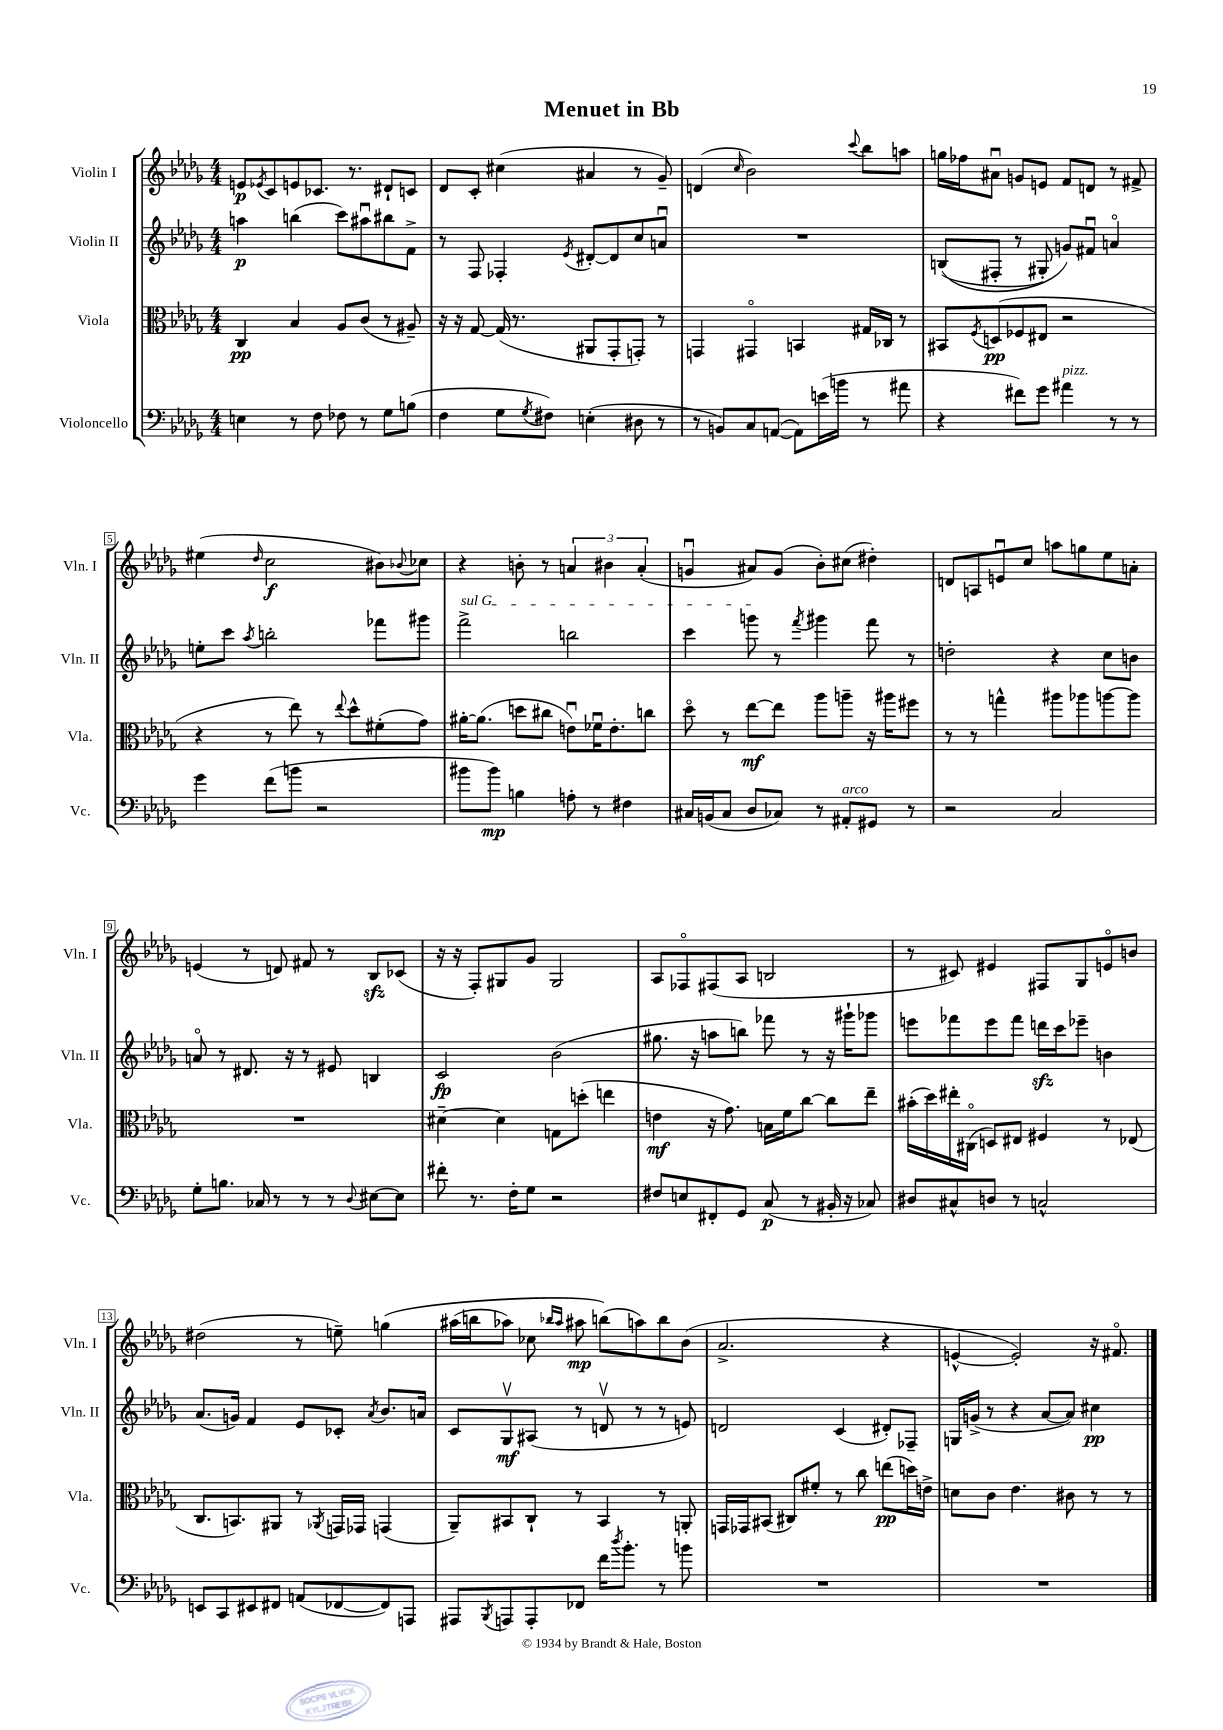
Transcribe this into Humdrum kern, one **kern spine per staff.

**kern	**kern	**kern	**kern
*staff4	*staff3	*staff2	*staff1
*clefF4	*clefC3	*clefG2	*clefG2
*k[b-e-a-d-g-]	*k[b-e-a-d-g-]	*k[b-e-a-d-g-]	*k[b-e-a-d-g-]
*M4/4	*M4/4	*M4/4	*M4/4
4E	4C	4aa	8e
.	.	.	8qe-
.	.	.	8c
8r	4B-	(4bb	8e
8F	.	.	8.c-
8F-	8A-	8ccc)	.
.	.	.	8.r
8r	(8c	8aa#u	.
8G-	8r	8bb#	8d#`
(8B	8A#~)	8f^	8c
=	=	=	=
4F	16r	8r	8d-
.	16r	.	.
.	[8G-	8F	8c'
8G-	(16G-]	4F-'	(4cc#
.	8.r	.	.
8qG-	.	.	.
8F#)	.	.	.
.	.	8qe-	.
(4E'	8AA#	[8d#'	4a#
.	8GG-'	8d#]	.
8D#	8GG')	8cc	8r
8r	8r	8au	8g-~)
=	=	=	=
8r	4GG	1r	(4d
8BB)	.	.	.
.	.	.	16qqcc
8C	4GG#o	.	2b-)
([8AA	.	.	.
8AA])	4BB	.	.
(16e	.	.	.
16b	.	.	.
.	.	.	8qqccc
8r	16G#	.	8bb-
.	16C-	.	.
8a#	8r	.	8aa
=	=	=	=
4r	8BB#	&((8B	16gg
.	.	.	16ff-
.	8qF	.	.
.	(8D	8F#'	8a#u
8f#)	8F-	8r	8g
8g-	8E#	8G#')	8e
4a#	2r	8g&)	8f
.	.	8f#u	8d
8r	.	4ao	8r
8r	.	.	8f#^
=	=	=	=
4g-	4r	8ee'	(4ee#
.	.	8ccc	.
.	.	8qaa-	16qqdd-
(8f	8r	2bb'	2cc
8b	8ee-)	.	.
2r	8r	.	.
.	8qqee-	.	.
.	8dd-^^	.	.
.	(8f#'	8fff-	8b#)
.	.	.	8qqb-
.	8g-)	8ggg#	8cc-
=	=	=	=
8b#	[16a#'	2fff^	4r
.	(8.a#]	.	.
8b#)	.	.	.
4B	8dd	.	8b'
.	8cc#	.	8r
8A'	8eu)	2bb	6a
8r	16f-u	.	.
.	.	.	6b#
.	8.e'	.	.
4F#	.	.	.
.	.	.	(6a'
.	8cc	.	.
=	=	=	=
16C#	8dd-o	4ccc	4gu
(16BB	.	.	.
8C#	8r	.	.
8D-	[8ee-	8ggg	8a#)
8C-)	8ee-]	8r	(8g
.	.	8qfff	.
8r	8aa-	4ggg#	8b-')
8AA#'	8aa~	.	(8cc#
8GG#	16r	8fff	4dd#')
.	16aa#	.	.
8r	8ff#	8r	.
=	=	=	=
2r	8r	2dd'	8d
.	8r	.	8A
.	4gg^^	.	8eu
.	.	.	8cc
2C	8aa#	4r	8aa
.	8aa-	.	8gg
.	[8aa	8cc	8ee-
.	8aa]	8b	8a'
=	=	=	=
8G-'	1r	8ao	(4e
8.B	.	8r	.
.	.	8.d#	8r
16C-	.	.	.
8r	.	.	8d)
.	.	16r	.
8r	.	8r	8f#
8r	.	8e#	8r
8qqD-	.	.	.
[8E#	.	4B	8B-
8E#]	.	.	(8c-
=	=	=	=
8f#'	[4d#~	2c	16r
.	.	.	16r
8.r	.	.	8F')
.	4d#]	.	8G#
16F'	.	.	.
8G-	.	.	8g-
2r	8G	(2b-	2G#
.	(8dd'	.	.
.	4ee	.	.
=	=	=	=
8F#	4e	8.gg#	8A-
8E	.	.	8F-o
.	.	16r	.
8FF#'	16r	8aa	(8F#
.	8.g-)	.	.
8GG-	.	8bb)	8A-
(8C	16B	8fff-	2B
.	16f	.	.
8r	[8cc	8r	.
16BB#'	8cc]	16r	.
16r	.	16ggg#`	.
8C-)	8ee-~	8ggg-	.
=	=	=	=
8D#	(16b#'	8eee	8r
.	16dd-)	.	.
8C#^^	16ee#'	8fff-	8c#)
.	(16C#o	.	.
8D	8D)	8eee	4e#
8r	8E#	8fff-	.
2C^^	4F#	16ddd	8F#
.	.	16ccc	.
.	.	8eee-~	8G-
.	8r	4b	8eo
.	(8E-	.	8b
=	=	=	=
8EE	8.C	(8.a-	(2dd#
8CC	.	.	.
.	8.BB)	16g)	.
8EE#	.	4f	.
8FF#	8AA#	.	.
(8AA	8r	8e-	8r
.	8qAA-	.	.
[8FF-	16GG	8c-'	8ee~)
.	16GG-	.	.
.	.	8qa-	.
8FF-])	(4GG	8.b-	&(4gg
8AAA	.	.	.
.	.	16a	.
=	=	=	=
8AAA#	8AA-~)	8c	(16aa#
.	.	.	16bb
8qBBB-	.	.	.
8AAA	8BB#	8G-v	8aa-)
8AAA'	8C`	(8A#	8cc-
.	.	.	16qqbb-
.	.	.	16qqaa-
8FF-	8r	8r	8aa#
16f	4BB#	8dv	(8bb&)
8qdd-	.	.	.
8.b-'	.	.	.
.	.	8r	8aa)
8r	8r	8r	8bb
8b	8AA'	8e)	(8b-
=	=	=	=
1r	16GG	2d	2.a-^
.	16GG-	.	.
.	(8BB#	.	.
.	8C#)	.	.
.	8f#'	.	.
.	8r	(4c	.
.	8cc	.	.
.	(8ee	8d#')	4r
.	16dd)	8F-~	.
.	16e^	.	.
=	=	=	=
1r	8d	16G	[4e^^
.	.	(16g^	.
.	8c	8r	.
.	4.e-	4r	2e'])
.	.	[8a-	.
.	8c#	8a-])	.
.	8r	4cc#	16r
.	.	.	8.f#o
.	8r	.	.
==	==	==	==
*-	*-	*-	*-
